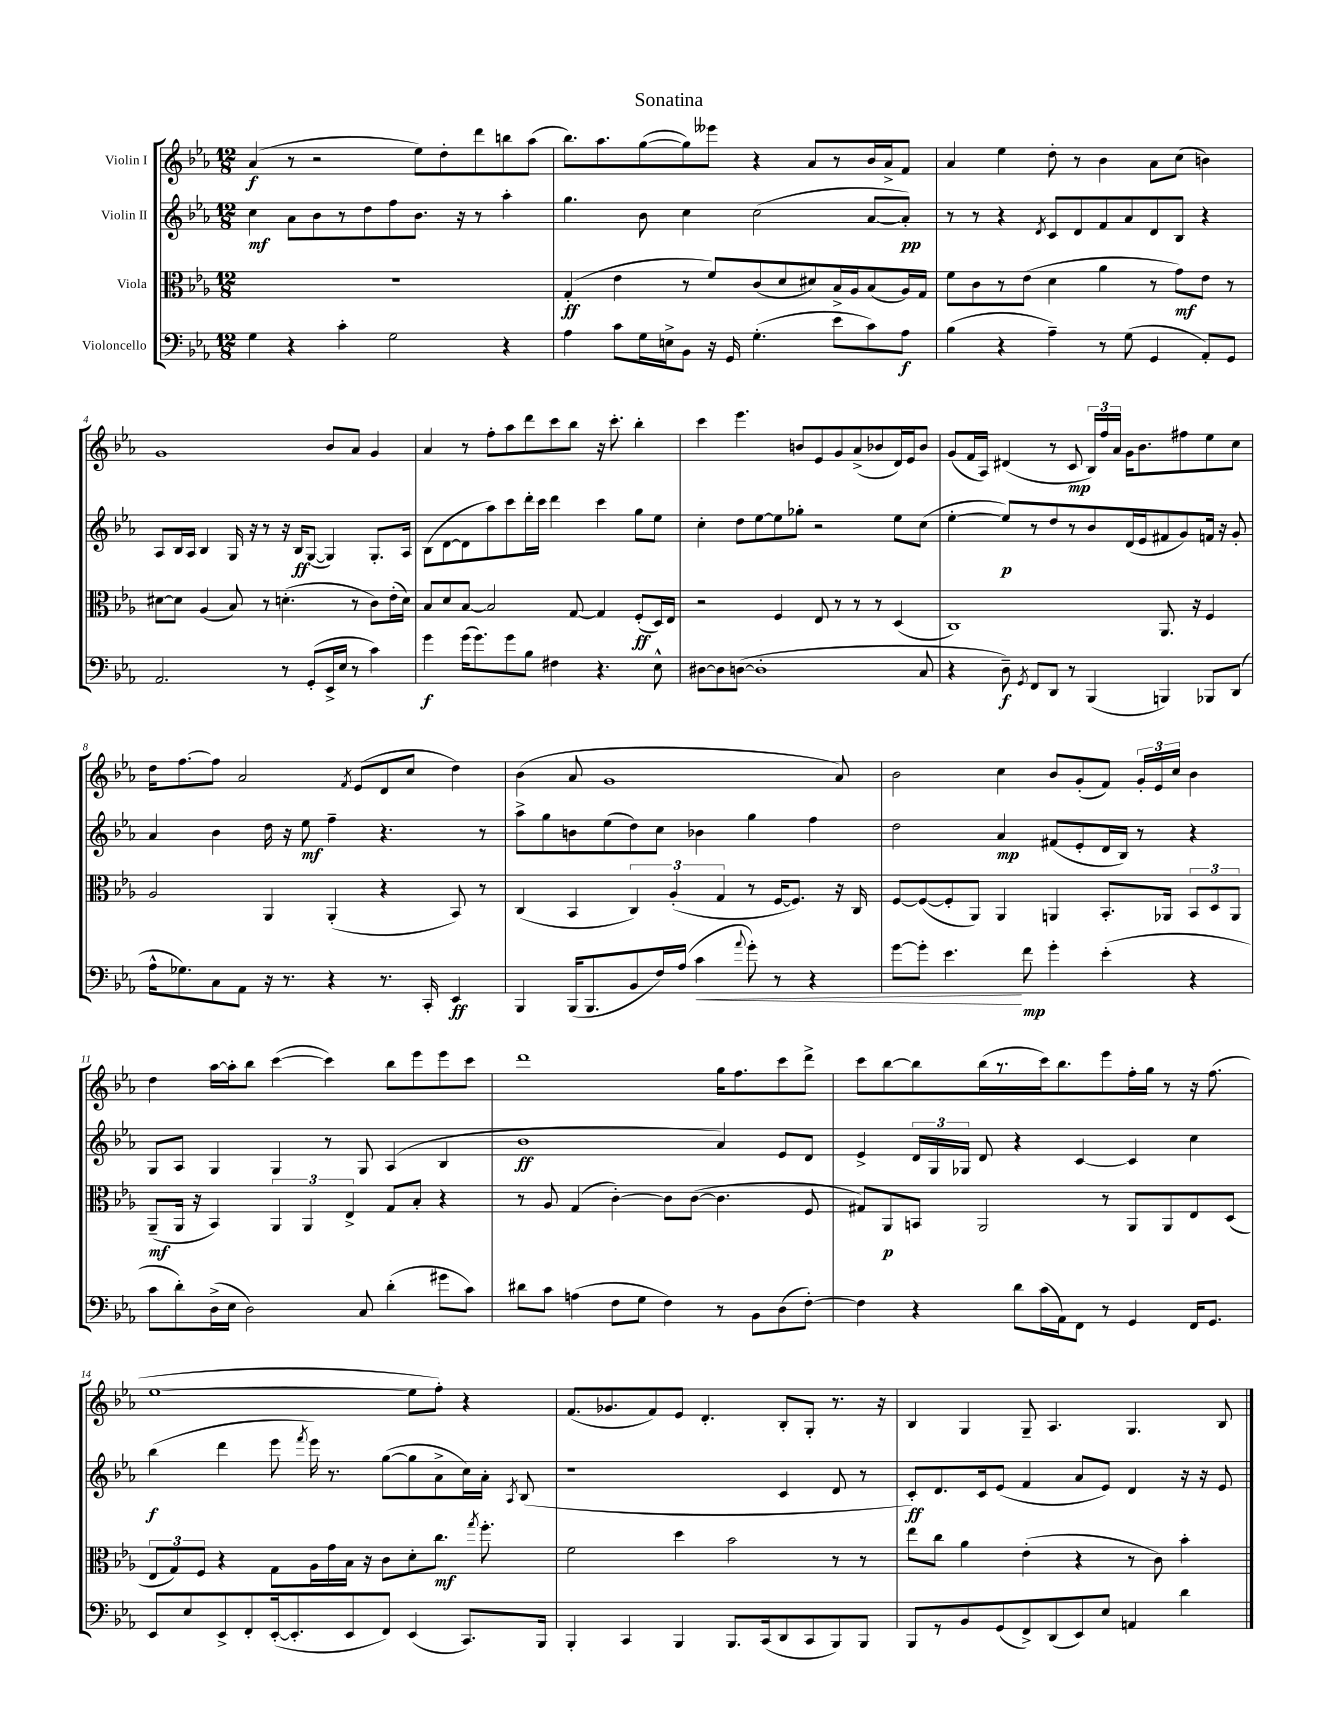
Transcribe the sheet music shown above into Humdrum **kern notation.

**kern	**dynam	**kern	**dynam	**kern	**dynam	**kern	**dynam
*part4	*part4	*part3	*part3	*part2	*part2	*part1	*part1
*staff4	*staff4	*staff3	*staff3	*staff2	*staff2	*staff1	*staff1
*I"Violoncello	*	*I"Viola	*	*I"Violin II	*	*I"Violin I	*
*clefF4	*	*clefC3	*	*clefG2	*	*clefG2	*
*k[b-e-a-]	*	*k[b-e-a-]	*	*k[b-e-a-]	*	*k[b-e-a-]	*
*M12/8	*	*M12/8	*	*M12/8	*	*M12/8	*
=1	=1	=1	=1	=1	=1	=1	=1
4G\	.	1.r	.	4cc\	mf	(4a-/	f
4r	.	.	.	8a-\L	.	8r	.
.	.	.	.	8b-\	.	2r	.
4c'\	.	.	.	8r	.	.	.
.	.	.	.	8dd\	.	.	.
2G\	.	.	.	8ff\	.	.	.
.	.	.	.	8.b-\J	.	8ee-\L)	.
.	.	.	.	.	.	8dd'\	.
.	.	.	.	16r	.	.	.
.	.	.	.	8r	.	8ddd\	.
4r	.	.	.	4aa-'\	.	8bbn\	.
.	.	.	.	.	.	(8aa-\J	.
=2	=2	=2	=2	=2	=2	=2	=2
4A-\	.	(4G'/	ff	4.gg\	.	8.bb-\L)	.
.	.	.	.	.	.	8.aa-\	.
8c\L	.	4e-\	.	.	.	.	.
16G\L	.	.	.	8b-\	.	([8gg\	.
16En^\J	.	.	.	.	.	.	.
8BB-\J	.	8r	.	4cc\	.	8gg\])	.
16r	.	8f/L)	.	.	.	8eee--X\J	.
16GG/	.	.	.	.	.	.	.
(4.G'\	.	(8c/	.	(2cc\	.	4r	.
.	.	8d/	.	.	.	.	.
.	.	8d#X/)	.	.	.	8a-/L	.
8e-\L	.	16B-^/L	.	.	.	8r	.
.	.	16A-/J	.	.	.	.	.
8c\)	.	(8B-/	.	[8a-/L	.	16b-/L	.
.	.	.	.	.	.	16a-^/J	.
8A-\J	f	16A-/L)	.	8a-'/J])	pp	8f/J	.
.	.	16G/JJ	.	.	.	.	.
=3	=3	=3	=3	=3	=3	=3	=3
(4B-\	.	8f\L	.	8r	.	4a-/	.
.	.	8c\	.	8r	.	.	.
4r	.	8r	.	4r	.	4ee-\	.
.	.	(8e-\J	.	.	.	.	.
.	.	.	.	8qd/	.	.	.
4A-~\)	.	4d\	.	8c/L	.	8dd'\	.
.	.	.	.	8d/	.	8r	.
8r	.	4a-\	.	8f/	.	4b-\	.
(8G\	.	.	.	8a-/	.	.	.
4GG/	.	8r	.	8d/	.	8a-\L	.
.	.	8g\L)	mf	8B-/J	.	(8cc\J	.
8AA-'/L)	.	8e-\J	.	4r	.	4bn\)	.
8GG/J	.	8r	.	.	.	.	.
!!LO:LB:g=z
=4	=4	=4	=4	=4	=4	=4	=4
2.AA-/	.	[8d#X\L	.	8A-/L	.	1g	.
.	.	8d#\J]	.	16B-/L	.	.	.
.	.	.	.	16A-/JJ	.	.	.
.	.	(4A-/	.	4B-/	.	.	.
.	.	8B-/)	.	16G/	.	.	.
.	.	.	.	16r	.	.	.
.	.	8r	.	8r	.	.	.
8r	.	(4.dn'\	.	16r	.	.	.
.	.	.	.	16B-/KL	ff	.	.
(8GG'/L	.	.	.	([8G/J	.	.	.
16EE-^/L	.	.	.	4G/])	.	8b-/L	.
16E-/JJ	.	.	.	.	.	.	.
8r	.	8r	.	.	.	8a-/J	.
4c\)	.	8c\L)	.	8.G'/L	.	4g/	.
.	.	(16e-'\L	.	.	.	.	.
.	.	16d\JJ)	.	16A-/Jk	.	.	.
=5	=5	=5	=5	=5	=5	=5	=5
4g\	f	8B-/L	.	(8B-\L	.	4a-/	.
.	.	8d/	.	[8d\	.	.	.
(16g\KL	.	[8B-/J	.	8d\]	.	8r	.
8.g\)	.	.	.	.	.	.	.
.	.	2B-/]	.	8aa-\)	.	8ff'\L	.
8g\	.	.	.	8ccc\	.	8aa-\	.
8B-\J	.	.	.	16ddd'\L	.	8ddd\	.
.	.	.	.	16ccc\JJ	.	.	.
4F#X\	.	.	.	4ddd\	.	8ccc\	.
.	.	[8G/	.	.	.	8bb-\J	.
4.r	.	4G/]	.	4ccc\	.	16r	.
.	.	.	.	.	.	8.ccc'\	.
.	.	(8F'/L	ff	8gg\L	.	4bb-'\	.
8E-^^\	.	16D/L)	.	8ee-\J	.	.	.
.	.	16E-/JJ	.	.	.	.	.
=6	=6	=6	=6	=6	=6	=6	=6
[8D#X\L	.	2r	.	4cc'\	.	4ccc\	.
8D#\]	.	.	.	.	.	.	.
([8Dn\J	.	.	.	8dd\L	.	4.eee-\	.
1D']	.	.	.	[8ee-\	.	.	.
.	.	4F/	.	8ee-\]	.	.	.
.	.	.	.	8gg-X'\J	.	8bn/L	.
.	.	8E-/	.	2r	.	8e-/	.
.	.	8r	.	.	.	8g/	.
.	.	8r	.	.	.	(8a-^/	.
.	.	8r	.	.	.	8b-X/	.
.	.	(4D/	.	8ee-\L	.	16d/L)	.
.	.	.	.	.	.	16e-/J	.
8C/	.	.	.	(8cc\J	.	8b-/J	.
=7	=7	=7	=7	=7	=7	=7	=7
4r	.	1C)	.	[4ee-'\	.	(8g/L	.
.	.	.	.	.	.	16f/L	.
.	.	.	.	.	.	16A-/JJ)	.
8D~\)	f	.	.	8ee-/L])	p	(4d#X/	.
8qGG/	.	.	.	.	.	.	.
8FF/L	.	.	.	8r	.	.	.
8DD/J	.	.	.	8dd/	.	8r	.
8r	.	.	.	8r	.	8c/	mp
(4BBB-/	.	.	.	8b-/	.	24B-/LL)	.
.	.	.	.	.	.	24ff/	.
.	.	.	.	.	.	24a-/JJ	.
.	.	.	.	(16d/L	.	16g\KL	.
.	.	.	.	16e-/J	.	8.b-\	.
4BBBn/)	.	8.AA-/	.	8f#X/	.	.	.
.	.	.	.	8g/)	.	8ff#X\	.
.	.	16r	.	.	.	.	.
8BBB-X/L	.	4F/	.	16fn/Jk	.	8ee-\	.
.	.	.	.	16r	.	.	.
(8DD/J	.	.	.	8g'/	.	8cc\J	.
!!LO:LB:g=z
=8	=8	=8	=8	=8	=8	=8	=8
16A-^^\KL	.	2A-/	.	4a-/	.	16dd\KL	.
8.G-X\)	.	.	.	.	.	[8.ff\	.
8C\	.	.	.	4b-\	.	8ff\J]	.
8AA-\J	.	.	.	.	.	2a-/	.
16r	.	4AA-/	.	16dd\	.	.	.
8.r	.	.	.	16r	.	.	.
.	.	.	.	8ee-\	mf	.	.
4r	.	(4AA-'/	.	4ff~\	.	.	.
.	.	.	.	.	.	8qf/	.
.	.	.	.	.	.	(8e-/L	.
8.r	.	4r	.	4.r	.	8d/	.
.	.	.	.	.	.	8cc/J	.
16CC'/	.	.	.	.	.	.	.
4EE-/	ff	8BB-/)	.	.	.	4dd\)	.
.	.	8r	.	8r	.	.	.
=9	=9	=9	=9	=9	=9	=9	=9
4BBB-/	.	(4C/	.	8aa-^\L	.	(4b-\	.
.	.	.	.	8gg\	.	.	.
(16BBB-/KL	.	4BB-/	.	8bn\	.	8a-/	.
8.BBB-/	.	.	.	.	.	.	.
.	.	.	.	(8ee-\	.	1g	.
8BB-/	.	6C/)	.	8dd\)	.	.	.
16F/L)	.	.	.	8cc\J	.	.	.
.	.	(6A-'/	.	.	.	.	.
(16A-/JJ	.	.	.	.	.	.	.
!	!LO:HP:b	!	!	!	!	!	!
4c\	<	.	.	4b-X\	.	.	.
.	.	6G/	.	.	.	.	.
8qqa-/	.	.	.	.	.	.	.
8g'\)	.	8r	.	4gg\	.	.	.
8r	.	[16F/KL	.	.	.	.	.
.	.	8.F/J])	.	.	.	.	.
4r	.	.	.	4ff\	.	.	.
.	.	16r	.	.	.	8a-/)	.
.	.	16C/	.	.	.	.	.
=10	=10	=10	=10	=10	=10	=10	=10
[8g\L	.	[8F/L	.	2dd\	.	2b-\	.
8g'\J]	.	(8F/_	.	.	.	.	.
4.e-\	.	8F'/]	.	.	.	.	.
.	.	8AA-/J)	.	.	.	.	.
.	.	4AA-/	.	4a-/	mp	4cc\	.
8f\	[ mp	.	.	.	.	.	.
4g'\	.	4AAn/	.	(8f#X/L	.	8b-/L	.
.	.	.	.	8e-'/	.	(8g'/	.
(4e-'\	.	8.BB-'/L	.	16d/L	.	8f/J)	.
.	.	.	.	16B-/JJ)	.	.	.
.	.	.	.	8r	.	24g'/LL	.
.	.	.	.	.	.	24e-/	.
.	.	16AA-X/Jk	.	.	.	.	.
.	.	.	.	.	.	24cc/JJ	.
4r	.	12BB-/L	.	4r	.	4b-\	.
.	.	12D/	.	.	.	.	.
.	.	12AA-/J	.	.	.	.	.
!!LO:LB:g=z
=11	=11	=11	=11	=11	=11	=11	=11
8c\L	.	(8AA-~/L	mf	8G/L	.	4dd\	.
8d'\)	.	16AA-/Jk	.	8A-/J	.	.	.
.	.	16r	.	.	.	.	.
(16D^\L	.	4BB-/)	.	4G/	.	[16aa-\LL	.
16E-\JJ	.	.	.	.	.	16aa-'\J]	.
2D\)	.	.	.	.	.	8bb-\J	.
.	.	6AA-/	.	4G/	.	([4ccc\	.
.	.	6AA-/	.	.	.	.	.
.	.	.	.	8r	.	4ccc\])	.
.	.	6E-^/	.	.	.	.	.
8C/	.	.	.	8G/	.	.	.
(4d'\	.	8G/L	.	(4A-/	.	8bb-\L	.
.	.	8B-'/J	.	.	.	8eee-\	.
8g#X\L	.	4r	.	4B-/	.	8eee-\	.
8c\J)	.	.	.	.	.	8ccc\J	.
=12	=12	=12	=12	=12	=12	=12	=12
8d#X\L	.	8r	.	1b-	ff	1ddd	.
8c\J	.	8A-/	.	.	.	.	.
(4An\	.	(4G/	.	.	.	.	.
8F\L	.	[4c'\)	.	.	.	.	.
8G\J	.	.	.	.	.	.	.
4F\)	.	8c\L]	.	.	.	.	.
.	.	([8c\J	.	.	.	.	.
8r	.	4.c\]	.	4a-/)	.	16gg\KL	.
.	.	.	.	.	.	8.ff\	.
8BB-\L	.	.	.	.	.	.	.
(8D\	.	.	.	8e-/L	.	8ccc\	.
[8F'\J)	.	8F/	.	8d/J	.	8ddd^\J	.
=13	=13	=13	=13	=13	=13	=13	=13
4F\]	.	8G#X/L)	.	4e-^/	.	8ccc\L	.
.	.	8AA-/	p	.	.	[8bb-\	.
4r	.	8BBn/J	.	24d/LL	.	8bb-\]	.
.	.	.	.	24G/	.	.	.
.	.	.	.	24G-X/JJ	.	.	.
.	.	2AA-/	.	8d/	.	(16bb-\L	.
.	.	.	.	.	.	8.r	.
8d\L	.	.	.	4r	.	.	.
(16c\L	.	.	.	.	.	16ccc\J)	.
16AA-\J)	.	.	.	.	.	8.bb-\	.
8FF\J	.	.	.	[4c/	.	.	.
8r	.	8r	.	.	.	8eee-\	.
4GG/	.	8AA-/L	.	4c/]	.	16ff'\L	.
.	.	.	.	.	.	16gg\JJ	.
.	.	8AA-/	.	.	.	8r	.
16FF/KL	.	8E-/	.	4cc\	.	16r	.
8.GG/J	.	.	.	.	.	(8.ff\	.
.	.	(8D/J	.	.	.	.	.
!!LO:LB:g=z
=14	=14	=14	=14	=14	=14	=14	=14
8EE-/L	.	12E-/L	.	(4bb-\	f	[1ee-	.
.	.	12G/)	.	.	.	.	.
8E-/	.	.	.	.	.	.	.
.	.	12F/J	.	.	.	.	.
8EE-^/	.	4r	.	4ddd\	.	.	.
8FF'/	.	.	.	.	.	.	.
([16EE-'/k	.	8G\L	.	8eee-\	.	.	.
8.EE-'/]	.	.	.	.	.	.	.
.	.	.	.	8qfff/	.	.	.
.	.	16A-\L	.	16eee-\)	.	.	.
.	.	16g\	.	8.r	.	.	.
8EE-/	.	16B-\JJ	.	.	.	.	.
.	.	16r	.	.	.	.	.
8FF/J)	.	8c\L	.	([8gg\L	.	.	.
(4EE-/	.	8d'\	.	8gg\]	.	8ee-\L]	.
.	.	8.cc\J	mf	8a-^\	.	8ff'\J)	.
8.CC/L)	.	.	.	16cc\L)	.	4r	.
.	.	8qgg/	.	.	.	.	.
.	.	8.ff'\	.	16a-'\JJ	.	.	.
.	.	.	.	8qA-/	.	.	.
.	.	.	.	(8B-/	.	.	.
16BBB-/Jk	.	.	.	.	.	.	.
=15	=15	=15	=15	=15	=15	=15	=15
4BBB-'/	.	2f\	.	1r	.	(8.f/L	.
.	.	.	.	.	.	8.g-X/	.
4CC/	.	.	.	.	.	.	.
.	.	.	.	.	.	8f/)	.
4BBB-/	.	4dd\	.	.	.	8e-/J	.
.	.	.	.	.	.	4.d'/	.
8.BBB-/L	.	2b-\	.	.	.	.	.
(16CC/k	.	.	.	.	.	.	.
8DD/	.	.	.	4c/	.	8B-'/L	.
8CC/	.	.	.	.	.	8G'/J	.
8BBB-/)	.	8r	.	8d/	.	8.r	.
8BBB-/J	.	8r	.	8r	.	.	.
.	.	.	.	.	.	16r	.
=16	=16	=16	=16	=16	=16	=16	=16
8BBB-/L	.	8ee-\L	.	8c'/L)	ff	4B-/	.
8r	.	8cc\J	.	8.d/	.	.	.
8BB-/	.	4a-\	.	.	.	4G/	.
.	.	.	.	16c/k	.	.	.
(8GG/	.	.	.	(8e-/J	.	.	.
8FF^/)	.	(4e-'\	.	4f/	.	8G~/	.
(8DD/	.	.	.	.	.	4.A-/	.
8EE-/)	.	4r	.	8a-/L	.	.	.
8E-/J	.	.	.	8e-/J)	.	.	.
4AAn/	.	8r	.	4d/	.	4.G/	.
.	.	8c\)	.	.	.	.	.
4d\	.	4b-'\	.	16r	.	.	.
.	.	.	.	16r	.	.	.
.	.	.	.	8e-/	.	8B-/	.
==	==	==	==	==	==	==	==
*-	*-	*-	*-	*-	*-	*-	*-
